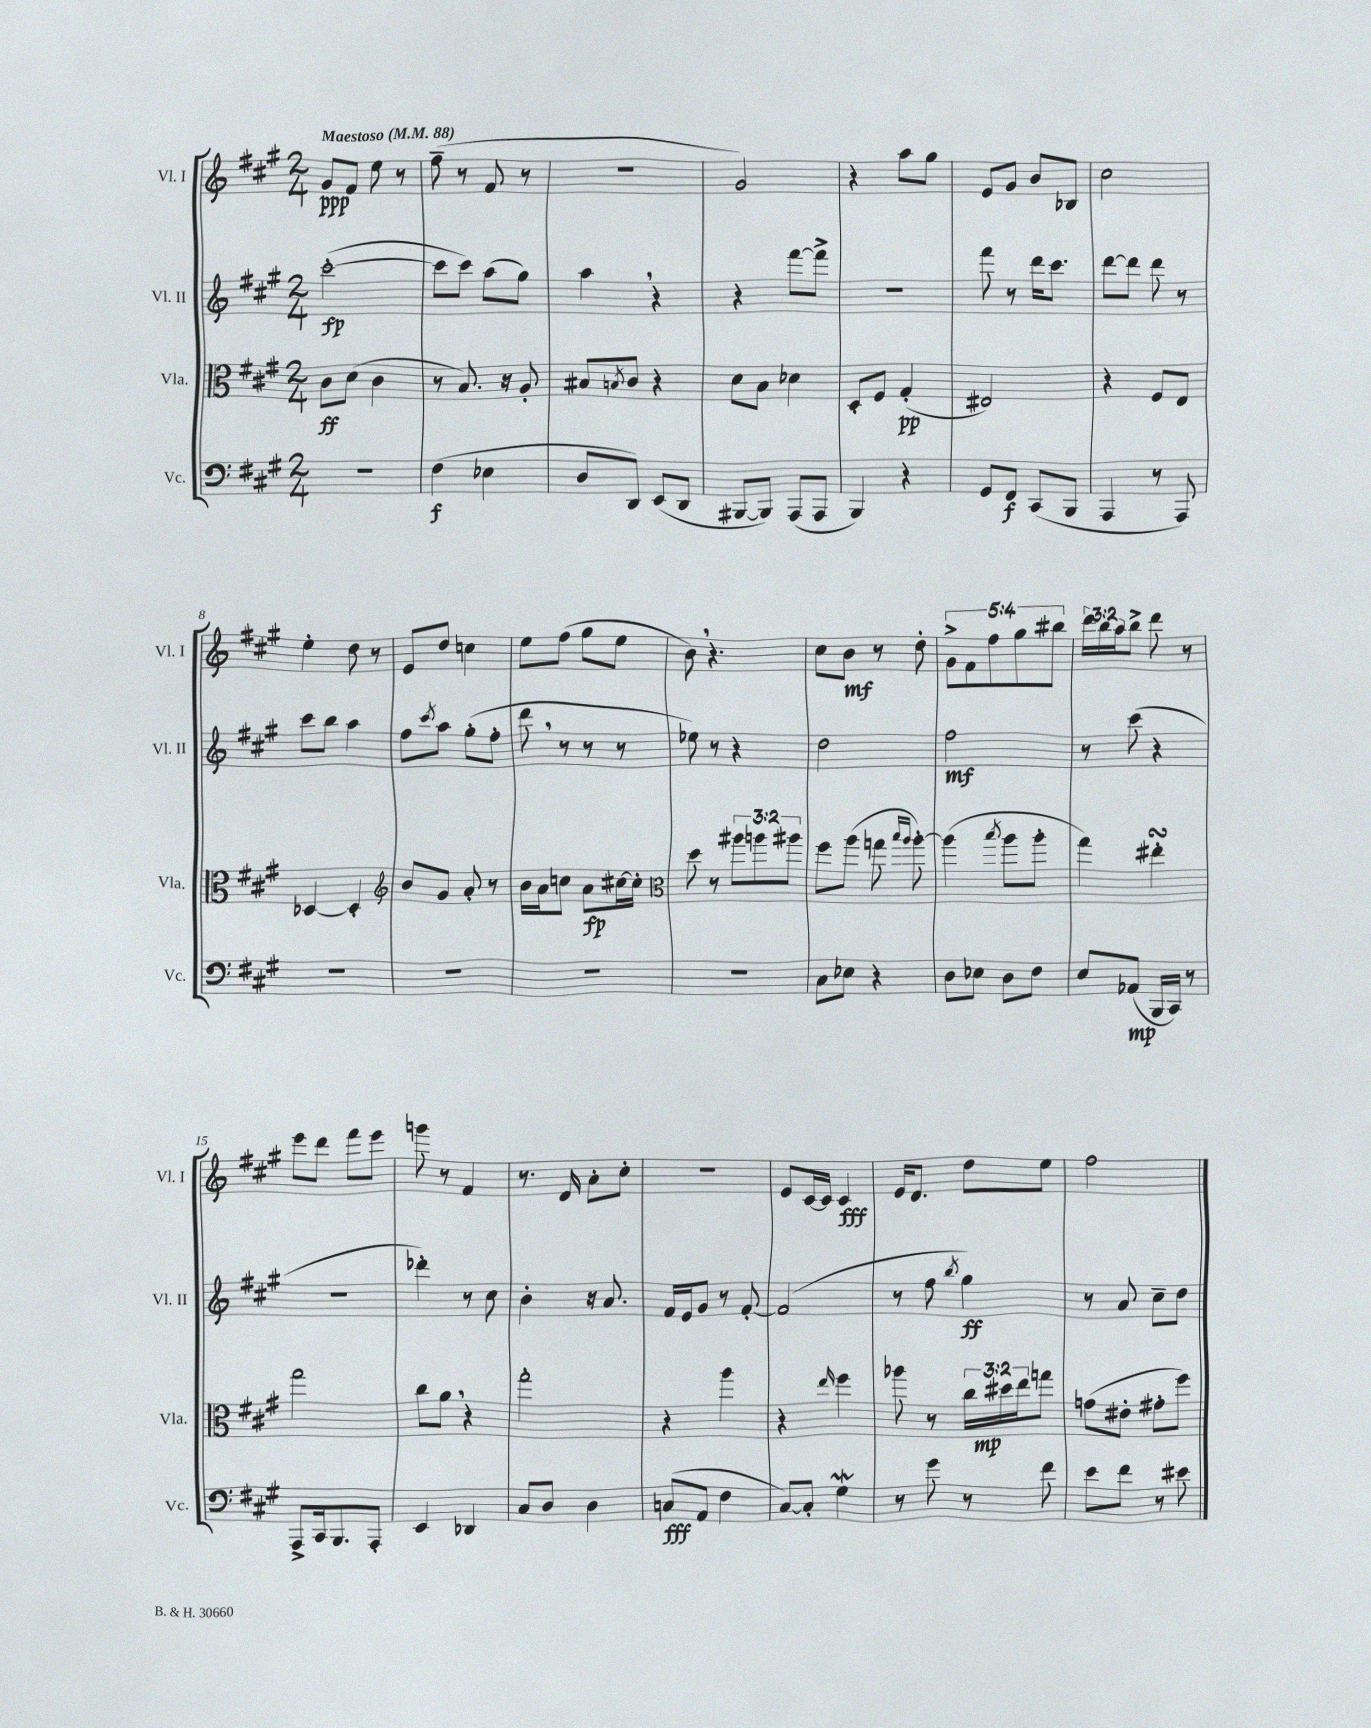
<<
\new StaffGroup <<
\new Staff = "s0" \with { instrumentName = "Vl. I" shortInstrumentName = "Vl. I" } {
    \clef treble \key a \major \numericTimeSignature \time 2/4 \override Staff.TupletNumber.text = #tuplet-number::calc-fraction-text \tempo "Maestoso" 4 = 88
    gis'8\ppp fis'8 e''8 r8 |
    fis''8--( r8 fis'8 r8 |
    R2 |
    gis'2) |
    r4 a''8 gis''8 |
    e'8 gis'8 b'8 bes8 |
    cis''2 |
    e''4-. d''8 r8 |
    e'8 d''8 c''4 |
    e''8 fis''8( gis''8 e''8 |
    b'8) \breathe r4. |
    cis''8 b'8\mf r8 d''8-. |
    \tuplet 5/4 { gis'8-> fis'8 fis''8 gis''8 bis''8 } |
    \tuplet 3/2 { d'''16 b''16 a''16 } b''8-> d'''8 r8 |
    e'''8 d'''8 fis'''8 e'''8 |
    g'''8 r8 fis'4 |
    r8. d'16 a'8-. cis''8-. |
    r2 |
    e'8 cis'16~ cis'16 cis'4\fff |
    e'16 d'8. d''8 e''8 |
    fis''2 \bar "|." |
}
\new Staff = "s1" \with { instrumentName = "Vl. II" shortInstrumentName = "Vl. II" } {
    \clef treble \key a \major \numericTimeSignature \time 2/4
    cis'''2~-.\fp( |
    cis'''8 cis'''8) a''8( gis''8) |
    a''4 \breathe r4 |
    r4 fis'''8~ fis'''8-> |
    r2 |
    fis'''8 r8 d'''16 cis'''8. |
    d'''8~ d'''8 d'''8 r8 |
    cis'''8 b''8 a''4 |
    fis''8 \acciaccatura { cis'''8 } a''8 gis''8-.( fis''8-. |
    d'''8 \breathe r8 r8 r8 |
    ees''8) r8 r4 |
    d''2 |
    fis''2\mf |
    r8 cis'''8( r4 |
    r2 |
    des'''4-.) r8 cis''8 |
    b'4-. r16 a'8. |
    fis'16 e'16 gis'8 r8 fis'8~-. |
    fis'2( |
    r8 fis''8 \acciaccatura { b''8 } gis''4\ff) |
    r8 a'8 cis''8-- d''8 \bar "|." |
}
\new Staff = "s2" \with { instrumentName = "Vla." shortInstrumentName = "Vla." } {
    \clef alto \key a \major \numericTimeSignature \time 2/4 \override Staff.TupletNumber.text = #tuplet-number::calc-fraction-text
    cis'8\ff d'8( cis'4 |
    r8 b8.) r16 a8-. |
    bis8 \acciaccatura { b8 } cis'8 r4 |
    d'8 b8 des'4 |
    d8-. fis8 gis4-.\pp( |
    eis2) |
    r4 fis8 e8 |
    des4~ des4-. |
    \clef treble b'8 gis'8 a'8-. r8 |
    b'16 a'16 c''8 a'8\fp cis''16~ cis''16-. |
    \clef alto d''8 r8 \tuplet 3/2 { ais''8 a''8 ais''8 } |
    fis''8 a''8( g''8 \grace { b''16 a''16 } a''8~-.) |
    a''4( \acciaccatura { b''8 } a''8 a''8-. |
    gis''4) eis''4-.\turn |
    gis''2 |
    cis''8 a'8 \breathe r4 |
    gis''2-. |
    r4 a''4 |
    r4 \grace { e''16 } fis''4 |
    aes''8 r8 \tuplet 3/2 { cis''16 dis''16\mp e''16 } g''8 |
    g'8( eis'8-. gis'8-. fis''8) \bar "|." |
}
\new Staff = "s3" \with { instrumentName = "Vc." shortInstrumentName = "Vc." } {
    \clef bass \key a \major \numericTimeSignature \time 2/4
    r2 |
    fis4\f( ees4 |
    d8 d,8) e,8( d,8 |
    bis,,8~ bis,,8) a,,8( a,,8 |
    b,,4) r4 |
    gis,8 fis,8\f cis,8( b,,8 |
    a,,4 r8 a,,8) |
    R2 |
    R2 |
    R2 |
    R2 |
    cis8 ees8 r4 |
    d8 ees8 d8 fis8 |
    e8 aes,8\mp( b,,16 cis,16) r8 |
    a,,8-> cis,16 b,,8. a,,8-. |
    e,4 des,4 |
    cis8 d8 d4 |
    c8\fff( a,8 fis4 |
    cis8~) cis8-. gis4\mordent |
    r8 gis'8 r8 fis'8 |
    e'8 fis'8 r8 eis'8 \bar "|." |
}
>>
>>
